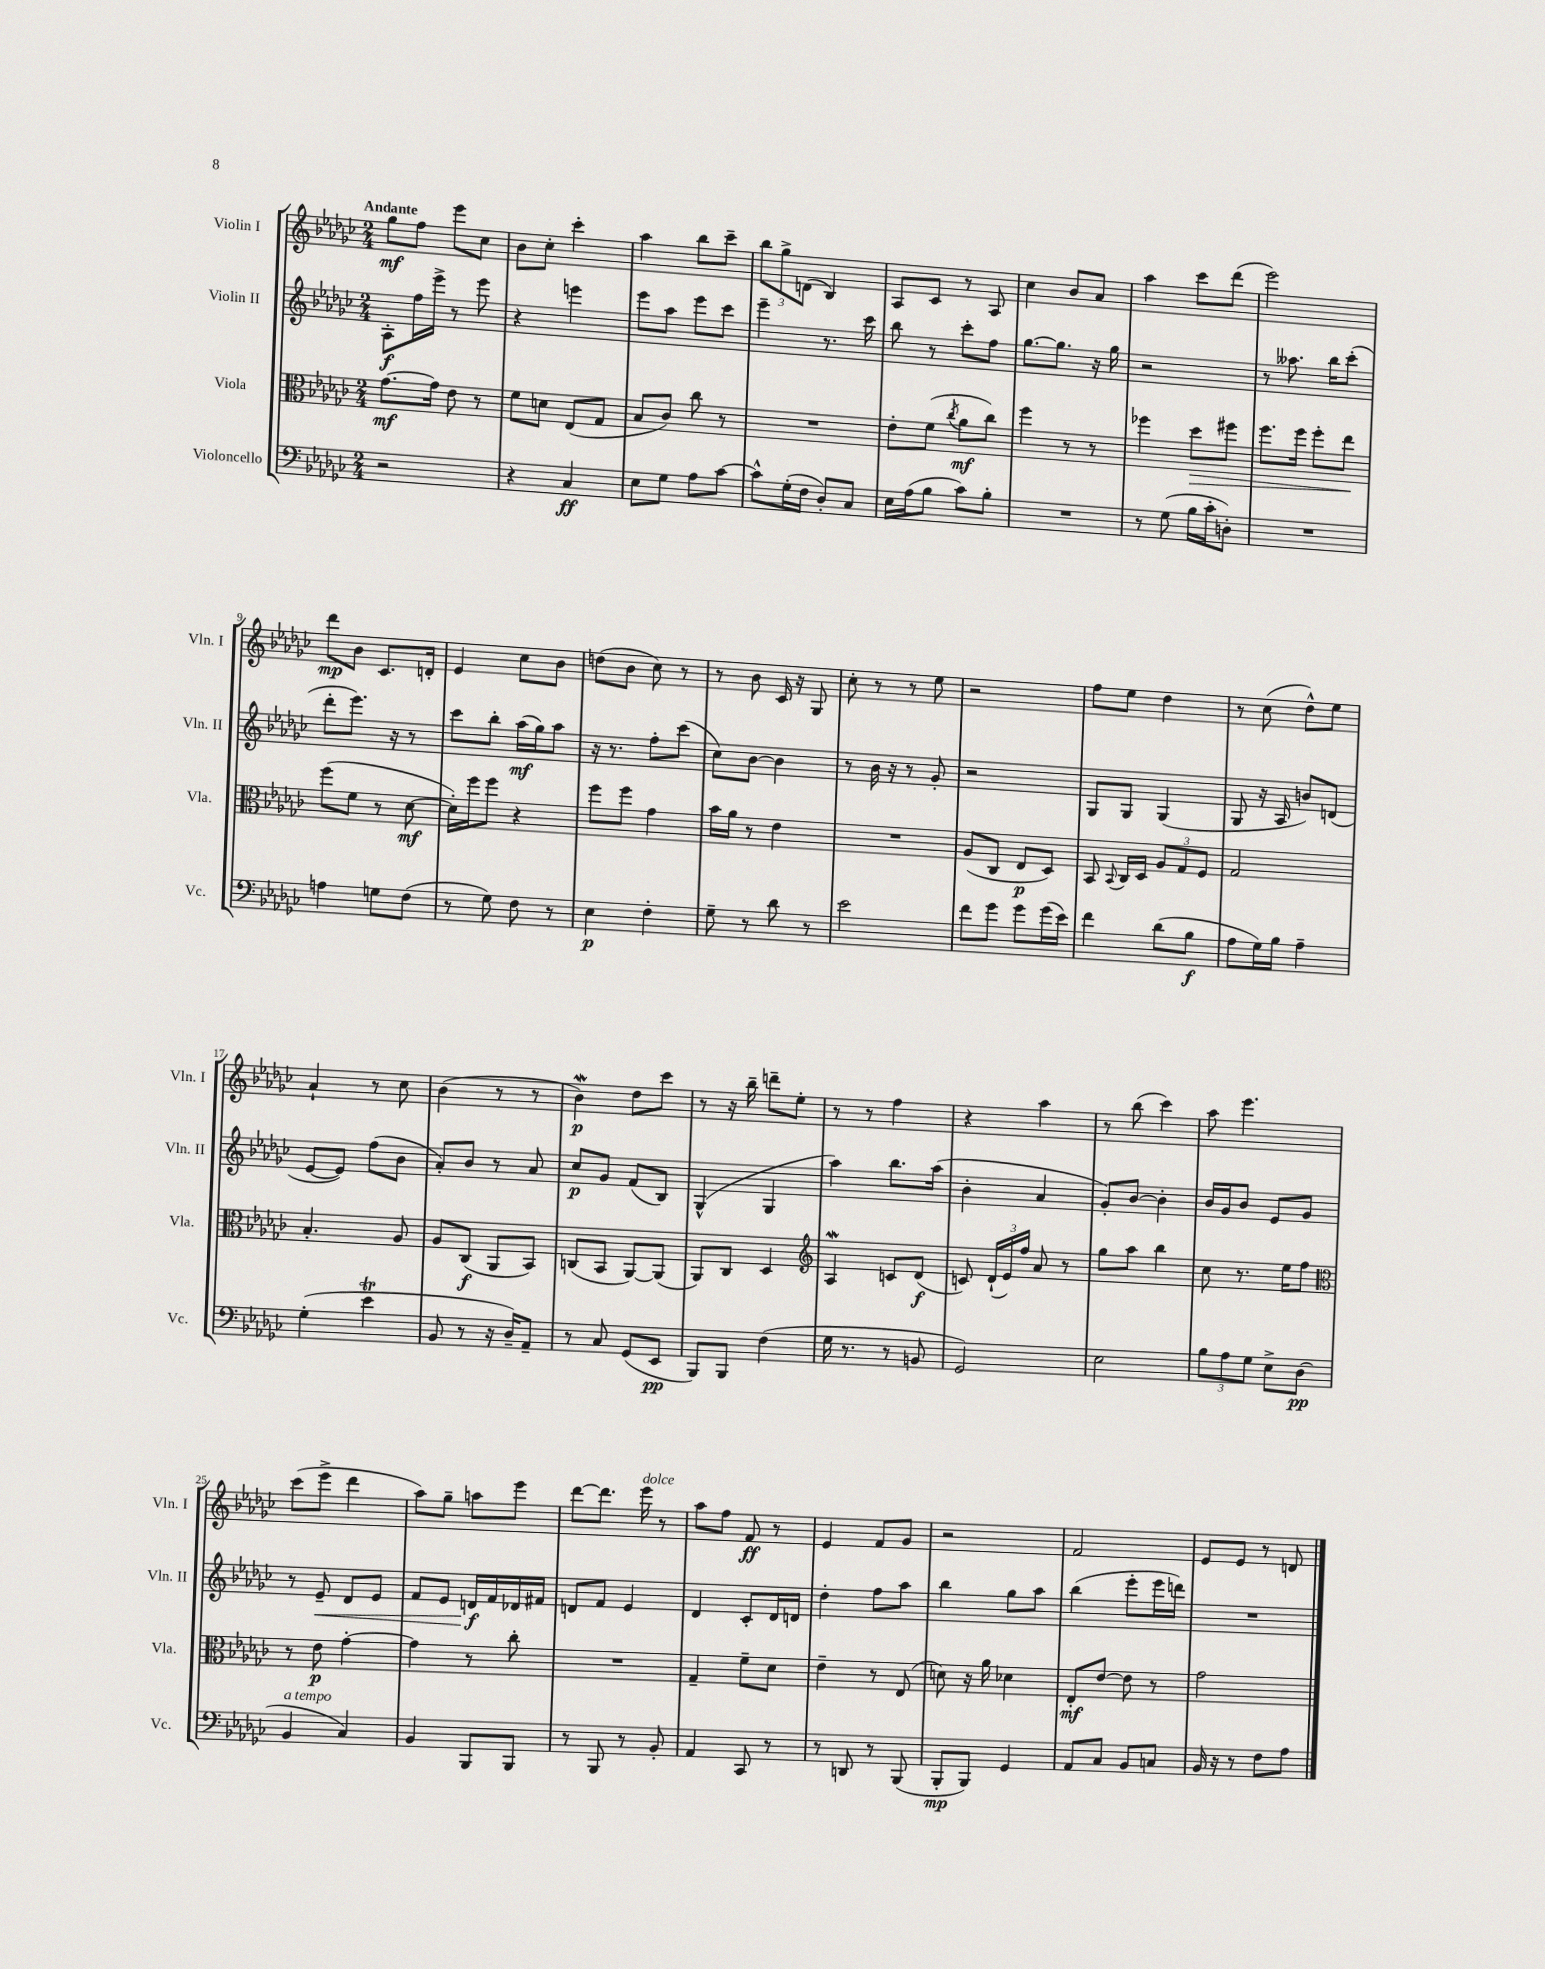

**kern	**kern	**kern	**kern
*staff4	*staff3	*staff2	*staff1
*clefF4	*clefC3	*clefG2	*clefG2
*k[b-e-a-d-g-c-]	*k[b-e-a-d-g-c-]	*k[b-e-a-d-g-c-]	*k[b-e-a-d-g-c-]
*M2/4	*M2/4	*M2/4	*M2/4
2r	[8.g-	8A-'	8gg-
.	.	16ff	8ff
.	16g-]	16eee-^	.
.	8e-	8r	8eee-
.	8r	8eee-	8cc-
=	=	=	=
4r	8f	4r	8b-
.	8d	.	8cc-'
4C-	(8E-	4eee	4ccc-'
.	8G-	.	.
=	=	=	=
8E-	8B-	8eee-	4aa-
8G-	8c-)	8aa-	.
8A-	8cc-	8eee-	8bb-
[8c-	8r	8ccc-	8ccc-~
=	=	=	=
8c-^^]	2r	4eee-~	12bb-
.	.	.	12gg-^
(16G-'	.	.	.
.	.	.	(12d
16F	.	.	.
8D-')	.	8.r	4B-)
8C-	.	.	.
.	.	16ccc-	.
=	=	=	=
16E-	8e-'	8bb-	8A-
(16A-	.	.	.
8B-	(8f	8r	8c-
.	8qcc-	.	.
8c-)	8a-	8ccc-'	8r
8B-'	8cc-)	8ff	8A-
=	=	=	=
2r	4ff	[8.gg-	4cc-
.	.	8.gg-]	.
.	8r	.	8b-
.	8r	16r	8a-
.	.	16gg-	.
=	=	=	=
8r	4ff-	2r	4aa-
(8G-	.	.	.
16B-	8dd-	.	8ccc-
16c-'	.	.	.
8D')	8ff#	.	(8ddd-
=	=	=	=
2r	8.ff	8r	2eee-)
.	.	8.aa--	.
.	16ff	.	.
.	8ff'	.	.
.	.	16bb-	.
.	8ee-	(8ccc-'	.
=	=	=	=
4A	(8ff	8ddd-'	8ddd-
.	8f	8.eee-)	8b-
8G	8r	.	8.c-
.	.	16r	.
(8F	[8d-	8r	.
.	.	.	16d'
=	=	=	=
8r	16d-'])	8ccc-	4e-
.	16ff	.	.
8G-)	8ff	8bb-'	.
8F	4r	(16aa-	8cc-
.	.	16gg-)	.
8r	.	8aa-	8b-
=	=	=	=
4E-	8ff	16r	(8dd
.	.	8.r	.
.	8ff	.	8b-
4F'	4g-	8ff'	8cc-)
.	.	(8ccc-	8r
=	=	=	=
8G-~	16b-	8cc-)	8r
.	16a-	.	.
8r	8r	[8b-	8b-
8d-	4e-	4b-]	16c-
.	.	.	16r
8r	.	.	8G-
=	=	=	=
2e-	2r	8r	8cc-'
.	.	16b-	8r
.	.	16r	.
.	.	8r	8r
.	.	8g-'	8ee-
=	=	=	=
8f	(8A-	2r	2r
8g-	8C-	.	.
8g-	8E-	.	.
(16g-	8D-)	.	.
16e-)	.	.	.
=	=	=	=
4f	8BB-	8G-	8ff
.	8qqBB-	.	.
.	16C-	8G-	8ee-
.	16D-	.	.
(8d-	12A-	(4G-	4dd-
.	12G-	.	.
8B-	.	.	.
.	12F	.	.
=	=	=	=
8A-	2G-	8G-	8r
16G-)	.	16r	(8cc-
16B-	.	16A-	.
4A-~	.	8b)	8dd-^^)
.	.	(8d	8ee-
=	=	=	=
(4G-'	4.B-'	[8e-	4a-`
.	.	8e-])	.
4e-	.	(8ff	8r
.	8A-	8b-	8cc-
=	=	=	=
8BB-	8A-	8a-')	(4b-
8r	(8C-	8b-	.
16r	8AA-	8r	8r
16D-~)	.	.	.
8AA-~	8BB-)	8a-	8r
=	=	=	=
8r	(8C	8cc-	4b-)
8C-	8BB-	8g-	.
(8GG-	[8AA-)	(8f	8dd-
8EE-	(8AA-]	8B-)	8ccc-
=	=	=	=
8BBB-)	8AA-)	(4G-^^	8r
8BBB-	8C-	.	16r
.	.	.	16bb-~
(4F	4D-	4G-	8ddd~
.	.	.	8ee-'
=	=	=	=
*	*clefG2	*	*
16G-	4A-	4aa-)	8r
8.r	.	.	.
.	.	.	8r
8r	8c	8.bb-	4ff
8BB	(8d-	.	.
.	.	(16aa-	.
=	=	=	=
2GG-)	8c)	4b-'	4r
.	(24d-`	.	.
.	24e-)	.	.
.	24ff	.	.
.	8a-	4a-	4aa-
.	8r	.	.
=	=	=	=
2E-	8gg-	8g-')	8r
.	8aa-	[8b-	(8bb-
.	4bb-	4b-']	4ccc-)
=	=	=	=
12B-	8cc-	16b-	8aa-
.	.	16g-	.
12A-	.	.	.
.	8.r	8b-	4.eee-
12G-	.	.	.
8E-^	.	8e-	.
.	16ee-	.	.
(8D-	8ff	8g-	.
=	=	=	=
*	*clefC3	*	*
4BB-	8r	8r	(8ccc-
.	8e-	8e-~	8eee-^
4C-)	[4g-'	8d-	4ddd-
.	.	8e-	.
=	=	=	=
4BB-	4g-]	8f	8aa-)
.	.	8e-	8gg-~
8BBB-	8r	16d	8aa
.	.	16f	.
8BBB-	8cc-'	16d-	8eee-
.	.	16f#	.
=	=	=	=
8r	2r	8d	[8ddd-
8BBB-	.	8f	8.ddd-]
8r	.	4e-	.
.	.	.	16eee-
8BB-'	.	.	8r
=	=	=	=
4AA-	4G-~	4d-	8aa-
.	.	.	8ff
8CC-	8f~	8c-'	8f
8r	8d-	16d-	8r
.	.	16d	.
=	=	=	=
8r	4e-~	4dd-'	4e-
8DD	.	.	.
8r	8r	8ff	8f
(8BBB-	(8E-	8aa-	8g-
=	=	=	=
8BBB-'	8d)	4bb-	2r
8BBB-)	16r	.	.
.	16a-	.	.
4GG-	4d-	8gg-	.
.	.	8aa-	.
=	=	=	=
8AA-	8E-'	(4bb-	2f
8C-	[8e-	.	.
8BB-	8e-]	8eee-'	.
8C	8r	16eee-	.
.	.	16ddd)	.
=	=	=	=
16BB-	2g-	2r	8e-
16r	.	.	.
8r	.	.	8e-
8F	.	.	8r
8A-	.	.	8d
==	==	==	==
*-	*-	*-	*-
